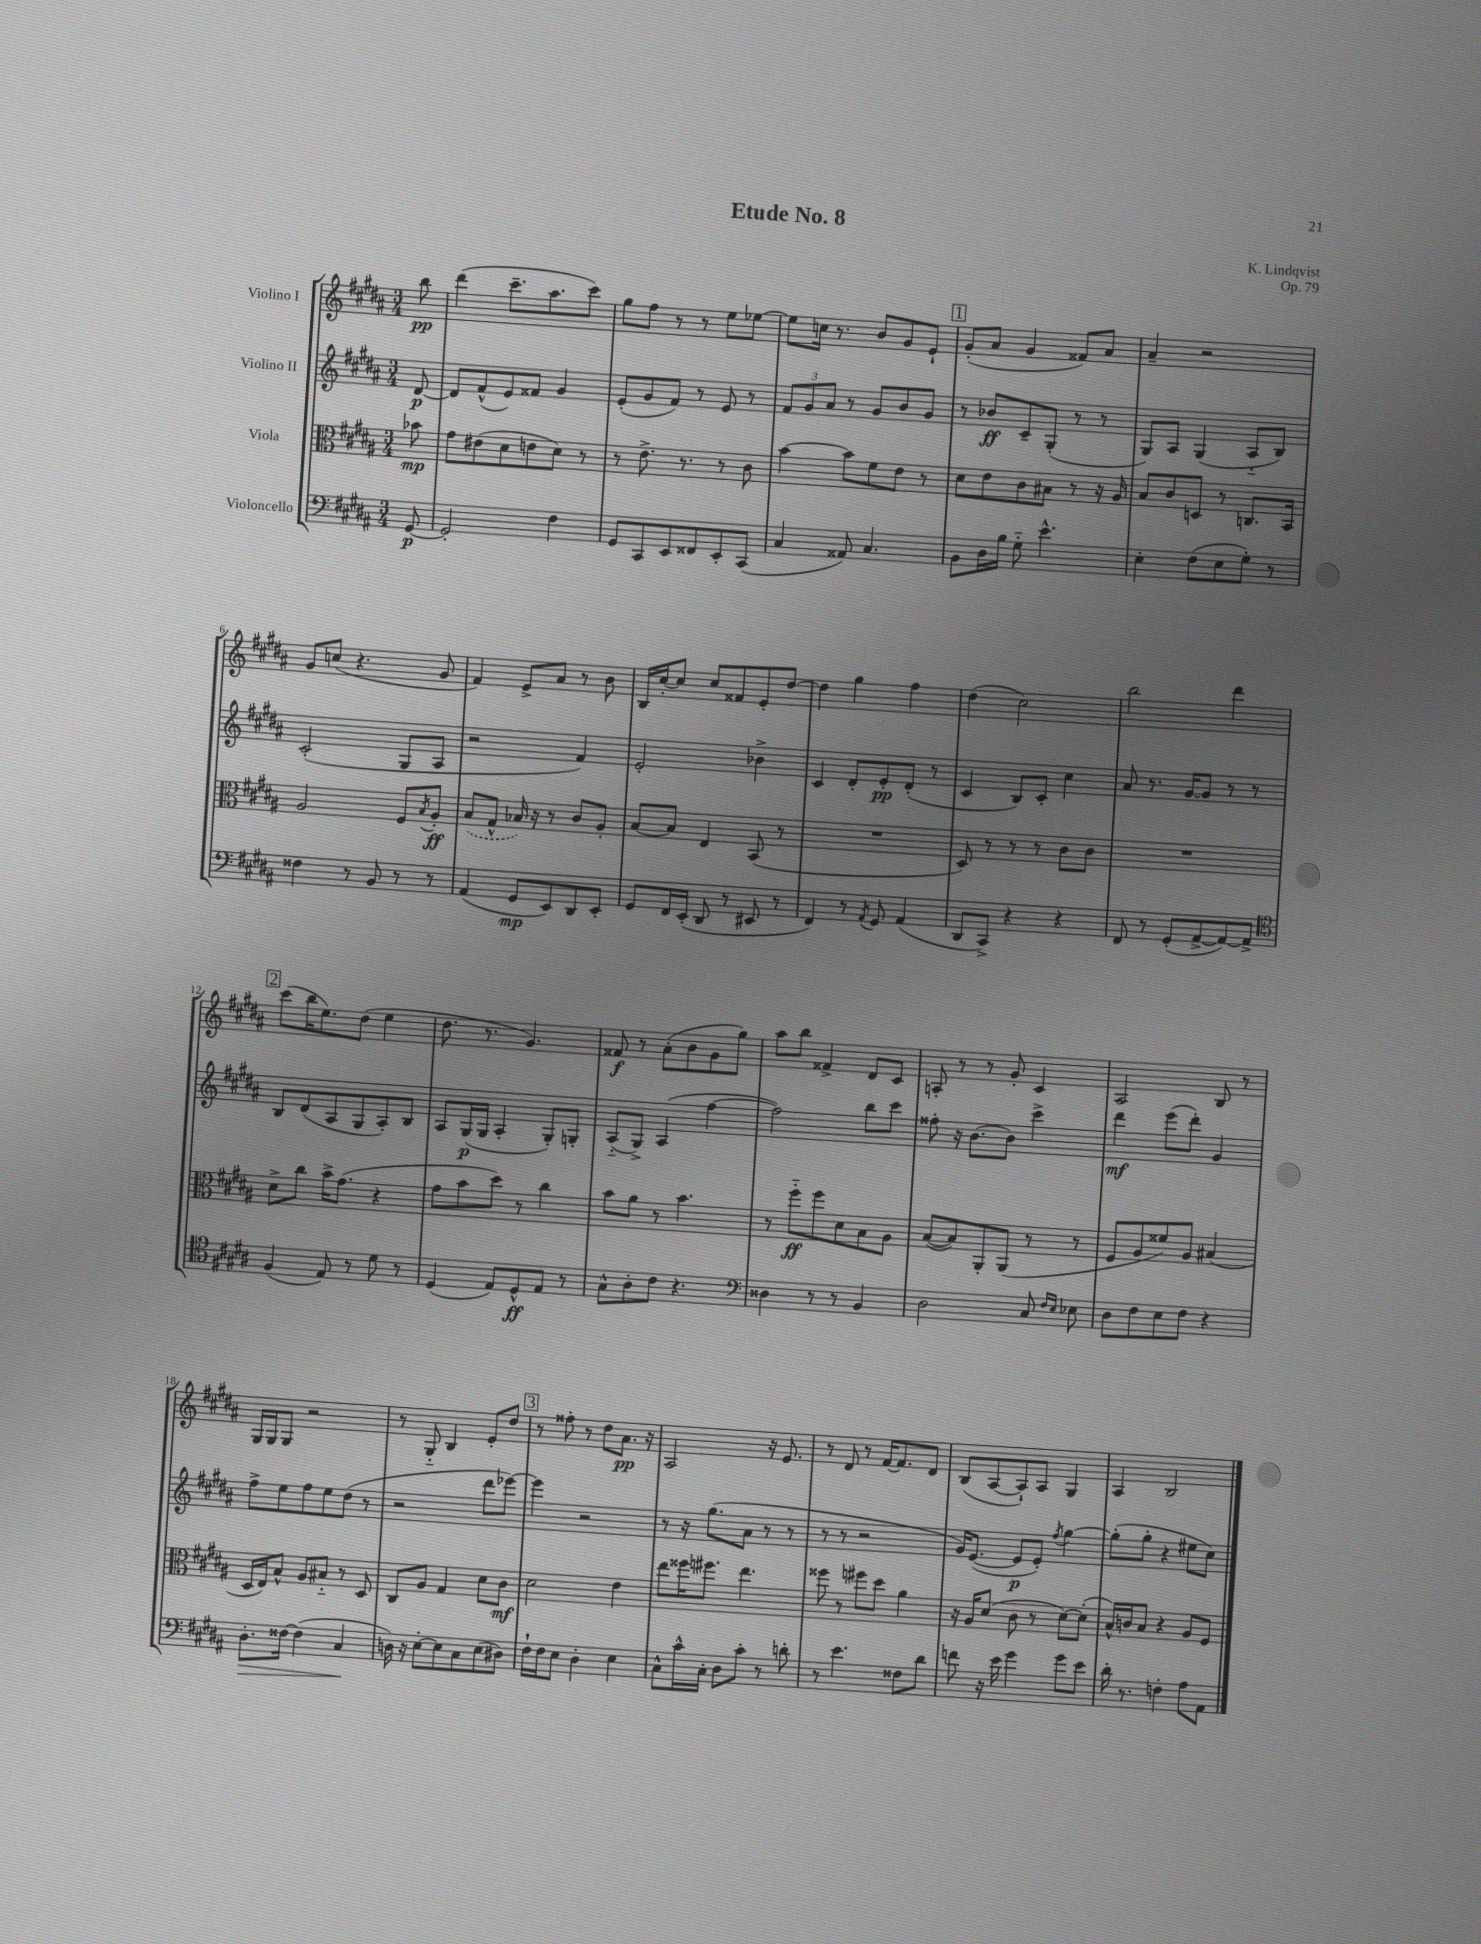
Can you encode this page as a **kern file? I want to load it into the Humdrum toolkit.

**kern	**dynam	**kern	**dynam	**kern	**dynam	**kern	**dynam
*part4	*part4	*part3	*part3	*part2	*part2	*part1	*part1
*staff4	*staff4	*staff3	*staff3	*staff2	*staff2	*staff1	*staff1
*I"Violoncello	*	*I"Viola	*	*I"Violino II	*	*I"Violino I	*
*clefF4	*	*clefC3	*	*clefG2	*	*clefG2	*
*k[f#c#g#d#a#]	*	*k[f#c#g#d#a#]	*	*k[f#c#g#d#a#]	*	*k[f#c#g#d#a#]	*
*M3/4	*	*M3/4	*	*M3/4	*	*M3/4	*
=	=	=	=	=	=	=	=
[8GG#/	p	8b-X\	mp	[8d#/	p	8bb\	pp
=1	=1	=1	=1	=1	=1	=1	=1
2GG#'/]	.	8g#\L	.	8d#/L]	.	(4ddd#\	.
.	.	(8e#X\	.	(8f#^^/	.	.	.
.	.	8d#\	.	8e/)	.	8.ccc#~\L	.
.	.	8en\	.	8f##X/J	.	.	.
.	.	.	.	.	.	8.aa#\	.
4F#\	.	8d#\J)	.	4g#/	.	.	.
.	.	8r	.	.	.	8ccc#\J)	.
=2	=2	=2	=2	=2	=2	=2	=2
8GG#/L	.	8r	.	(8e'/L	.	8gg#\L	.
8CC#/	.	8.e^\	.	8g#/	.	8ff#\J	.
8EE/	.	.	.	8f#/J)	.	8r	.
.	.	8.r	.	.	.	.	.
8FF##X/	.	.	.	8r	.	8r	.
8EE'/	.	8r	.	8e/	.	8ee\L	.
(8CC#/J	.	8c#\	.	8r	.	[8ee-X\J	.
=3	=3	=3	=3	=3	=3	=3	=3
4C#/	.	[4b\	.	12f#/L	.	8ee-\L]	.
.	.	.	.	12g#/	.	.	.
.	.	.	.	.	.	16ccn\Jk	.
.	.	.	.	12a#/J	.	.	.
.	.	.	.	.	.	8.r	.
8AA##X/)	.	8b\L]	.	8r	.	.	.
4.C#/	.	8f#\	.	8g#/L	.	8b/L	.
.	.	8e\J	.	8b/	.	8g#/	.
.	.	8r	.	8g#/J	.	8e`/J	.
!!LO:REH:place=s1:t=1
=4	=4	=4	=4	=4	=4	=4	=4
8BB\L	.	8d#\L	.	8r	.	(8g#'/L	.
16D#\L	.	8e\	.	8b-X/L	ff	8a#/J	.
16B\JJ	.	.	.	.	.	.	.
8G#\	.	8c#\	.	8c#~/	.	4g#/	.
4.e^^\	.	8B#X\J	.	(8G#'/J	.	.	.
.	.	8r	.	8r	.	8f##X/L)	.
.	.	16r	.	8r	.	8a#/J	.
.	.	16A#/	.	.	.	.	.
=5	=5	=5	=5	=5	=5	=5	=5
4E'\	.	8B/L	.	8G#/L)	.	4a#~/	.
.	.	8c#/	.	8A#/J	.	.	.
(8F#\L	.	8Dn/J	.	(4G#/	.	2r	.
8E\	.	8r	.	.	.	.	.
8G#'\J)	.	8.Cn/L	.	8A#/L	.	.	.
8r	.	.	.	8B/J)	.	.	.
.	.	16BB/Jk	.	.	.	.	.
!!LO:LB:g=z
=6	=6	=6	=6	=6	=6	=6	=6
4F##X\	.	2A#/	.	(2c#'/	.	8g#/L	.
.	.	.	.	.	.	(8ccn/J	.
8r	.	.	.	.	.	4.r	.
8BB/	.	.	.	.	.	.	.
8r	.	8F#/L	.	8G#/L	.	.	.
.	.	8qB/	.	.	.	.	.
8r	.	8A#'/J	ff	8A#/J	.	8g#/	.
=7	=7	=7	=7	=7	=7	=7	=7
(4AA#/	.	(8B/L	.	2r	.	4f#/)	.
.	.	8G#^^/J	.	.	.	.	.
8GG#/L	mp	16B-X/)	.	.	.	8e^/L	.
.	.	16r	.	.	.	.	.
8EE/)	.	8r	.	.	.	8a#/J	.
8DD#/	.	8c#/L	.	4f#/)	.	8r	.
8EE'/J	.	8A#'/J	.	.	.	8b\	.
=8	=8	=8	=8	=8	=8	=8	=8
8GG#/L	.	[8B/L	.	2e'/	.	16B/LL	.
.	.	.	.	.	.	[16cc#'/J	.
16FF#/L	.	8B/J]	.	.	.	8cc#/J]	.
(16EE'/JJ	.	.	.	.	.	.	.
8DD#/	.	4E/	.	.	.	8cc#/L	.
8r	.	.	.	.	.	8f##X/	.
8EE#X/	.	(8BB/	.	4b-X^\	.	8e'/	.
8r	.	8r	.	.	.	[8dd#/J	.
=9	=9	=9	=9	=9	=9	=9	=9
4FF#/)	.	2.r	.	4c#/	.	4dd#\]	.
8r	.	.	.	8d#'/L	.	4gg#\	.
8qAA#/	.	.	.	.	.	.	.
8GG#/	.	.	.	8e'/	pp	.	.
(4AA#/	.	.	.	(8d#'/J	.	4ff#\	.
.	.	.	.	8r	.	.	.
=10	=10	=10	=10	=10	=10	=10	=10
8DD#/L	.	8D#/)	.	4c#/	.	(4dd#\	.
8CC#^/J)	.	8r	.	.	.	.	.
4r	.	8r	.	8B/L)	.	2cc#\)	.
.	.	8r	.	8c#'/J	.	.	.
4r	.	8c#\L	.	4cc#\	.	.	.
.	.	8c#\J	.	.	.	.	.
=11	=11	=11	=11	=11	=11	=11	=11
8FF#/	.	2.r	.	8a#/	.	2bb\	.
8r	.	.	.	8.r	.	.	.
(8GG#'/L	.	.	.	.	.	.	.
.	.	.	.	[16g#/KL	.	.	.
[8AA#^/	.	.	.	8g#/J]	.	.	.
8AA#/_)	.	.	.	8r	.	4ddd#\	.
8AA#^/J]	.	.	.	8r	.	.	.
!!LO:LB:g=z
!!LO:REH:place=s1:t=2
=12	=12	=12	=12	=12	=12	=12	=12
*clefC4	*	*	*	*	*	*	*
(4F#/	.	8d#^\L	.	8B/L	.	(8ccc#\L	.
.	.	8cc#\J	.	(8d#/	.	16bb\K	.
.	.	.	.	.	.	8.ee\)	.
8E/)	.	16b^\KL	.	8A#/	.	.	.
.	.	(8.g#\J	.	.	.	.	.
8r	.	.	.	8G#/	.	(8dd#\J	.
8d#\	.	4r	.	8A#'/)	.	4ee\	.
8r	.	.	.	8B/J	.	.	.
=13	=13	=13	=13	=13	=13	=13	=13
(4D#/	.	8g#\L	.	8A#/L	.	8.dd#\	.
.	.	8b\	.	(16G#/L	p	.	.
.	.	.	.	16G#/JJ	.	8.r	.
8E/L)	.	8dd#\J)	.	4A#'/	.	.	.
8D#^^/	ff	8r	.	.	.	4.g#/)	.
8E/J	.	4cc#\	.	8G#'/L)	.	.	.
8r	.	.	.	8Gn'/J	.	.	.
=14	=14	=14	=14	=14	=14	=14	=14
8G#^^\L	.	8b\L	.	(8A#/L	.	8f##X/	f
8A#'\	.	8a#\J	.	8G#^/J)	.	8r	.
8c#\J	.	8r	.	(4A#/	.	(8a#'\L	.
4.r	.	4.b\	.	.	.	8b\	.
.	.	.	.	[4ff#\	.	8g#\	.
.	.	.	.	.	.	8gg#\J)	.
=15	=15	=15	=15	=15	=15	=15	=15
*clefF4	*	*	*	*	*	*	*
4D##X\	.	8r	.	2ff#\])	.	8aa#\L	.
.	.	8ff#\L	ff	.	.	8bb\J	.
8r	.	8ff#\	.	.	.	4f##X^/	.
8r	.	8d#\	.	.	.	.	.
4BB/	.	8B\	.	8bb\L	.	8d#/L	.
.	.	8A#\J	.	8ccc#\J	.	8c#/J	.
=16	=16	=16	=16	=16	=16	=16	=16
2D#\	.	([8B/L	.	8ff##X'\	.	8An'/	.
.	.	8B/])	.	16r	.	8r	.
.	.	.	.	[8.b\L	.	.	.
.	.	8AA#'/	.	.	.	8r	.
.	.	(8AA#/J	.	8b\J]	.	8g#'/	.
8C#/	.	8r	.	4ccc#^\	.	4c#/	.
16qqF#/LL	.	.	.	.	.	.	.
16qqE/JJ	.	.	.	.	.	.	.
8E-X\	.	8r	.	.	.	.	.
=17	=17	=17	=17	=17	=17	=17	=17
8D#\L	.	8F#/L	.	4ddd#\	mf	2A#/	.
8F#\	.	8A#/	.	.	.	.	.
8E\	.	8f##X/)	.	(8eee\L	.	.	.
8F#\J	.	8A#/J	.	8ddd#'\J)	.	.	.
4r	.	(4B#X/	.	4g#/	.	8B/	.
.	.	.	.	.	.	8r	.
!!LO:LB:g=z
=18	=18	=18	=18	=18	=18	=18	=18
!	!LO:HP:b	!	!	!	!	!	!
8.D#'\L	>	16D#/LL	.	8ff#^\L	.	16G#/LL	.
.	.	16E/J)	.	.	.	16G#/J	.
.	.	8B^^/J	.	8ee\	.	8G#/J	.
[16F##X\Jk	.	.	.	.	.	.	.
(4F##\]	.	8A#/L	.	8ff#\	.	2r	.
.	.	8B#X/J	.	8ee\	.	.	.
4C#/	.	8r	.	(8dd#\J	.	.	.
.	.	8D#/	.	8r	.	.	.
.	]	.	.	.	.	.	.
=19	=19	=19	=19	=19	=19	=19	=19
16Dn\)	.	8C#/L	.	2r	.	8r	.
16r	.	.	.	.	.	.	.
[8E'\L	.	8A#/J	.	.	.	8G#/	.
8E\]	.	4G#/	.	.	.	4B/	.
8C#\	.	.	.	.	.	.	.
(8E\	.	8d#\L	.	8ddd#\L	.	8e'/L	.
8D#X\J)	.	8c#\J	mf	[8eee-X\J)	.	8dd#/J	.
!!LO:REH:place=s1:t=3
=20	=20	=20	=20	=20	=20	=20	=20
16F#`\LL	.	2d#\	.	4eee-\]	.	8r	.
16F#\J	.	.	.	.	.	.	.
8E\J	.	.	.	.	.	8ff##X'\	.
4D#'\	.	.	.	2r	.	8r	.
.	.	.	.	.	.	8dd#\L	.
4E\	.	4e\	.	.	.	8.a#\J	pp
.	.	.	.	.	.	16r	.
=21	=21	=21	=21	=21	=21	=21	=21
8C#^^\L	.	8ee\L	.	8r	.	2A#/	.
16c#^^\L	.	16ff##X\K	.	16r	.	.	.
16C#'\JJ	.	8.ff#X\J	.	(8.gg#\L	.	.	.
8D#\L	.	.	.	.	.	.	.
8c#'\J	.	4.ee\	.	8a#\J	.	.	.
8r	.	.	.	8r	.	16r	.
.	.	.	.	.	.	8.e/	.
8dn'\	.	.	.	8r	.	.	.
=22	=22	=22	=22	=22	=22	=22	=22
8r	.	8ff##X\	.	8r	.	8r	.
4.e\	.	8r	.	8r	.	8d#/	.
.	.	8ff#X\L	.	2r	.	8r	.
.	.	8dd#\J	.	.	.	[16f#/KL	.
.	.	.	.	.	.	8.f#/]	.
8F##X\L	.	4a#\	.	.	.	.	.
8d#\J	.	.	.	.	.	8d#/J	.
=23	=23	=23	=23	=23	=23	=23	=23
8fn\	.	16r	.	16g#/KL)	.	(8B/L	.
.	.	16A#/KL	.	([8.e/J	.	.	.
16r	.	(8d#/J	.	.	.	[8A#/	.
16e\	.	.	.	.	.	.	.
4g#\	.	8c#\	.	8e/L]	p	8A#`/])	.
.	.	8r	.	8e'/J)	.	8A#/J	.
.	.	.	.	8qff#/	.	.	.
8g#\L	.	[8d#\L)	.	[4gg#\	.	4G#/	.
8e\J	.	(8d#'\J]	.	.	.	.	.
=24	=24	=24	=24	=24	=24	=24	=24
16d#'\	.	16B^^/LL)	.	(8gg#'\L]	.	4A#/	.
8.r	.	16cn/J	.	.	.	.	.
.	.	8B/J	.	8gg#'\J	.	.	.
4Fn'\	.	4r	.	4r	.	2B/	.
8A#\L	.	8A#/L	.	8ee#X\L	.	.	.
8AA#\J	.	8F#/J	.	8cc#\J)	.	.	.
==	==	==	==	==	==	==	==
*-	*-	*-	*-	*-	*-	*-	*-
